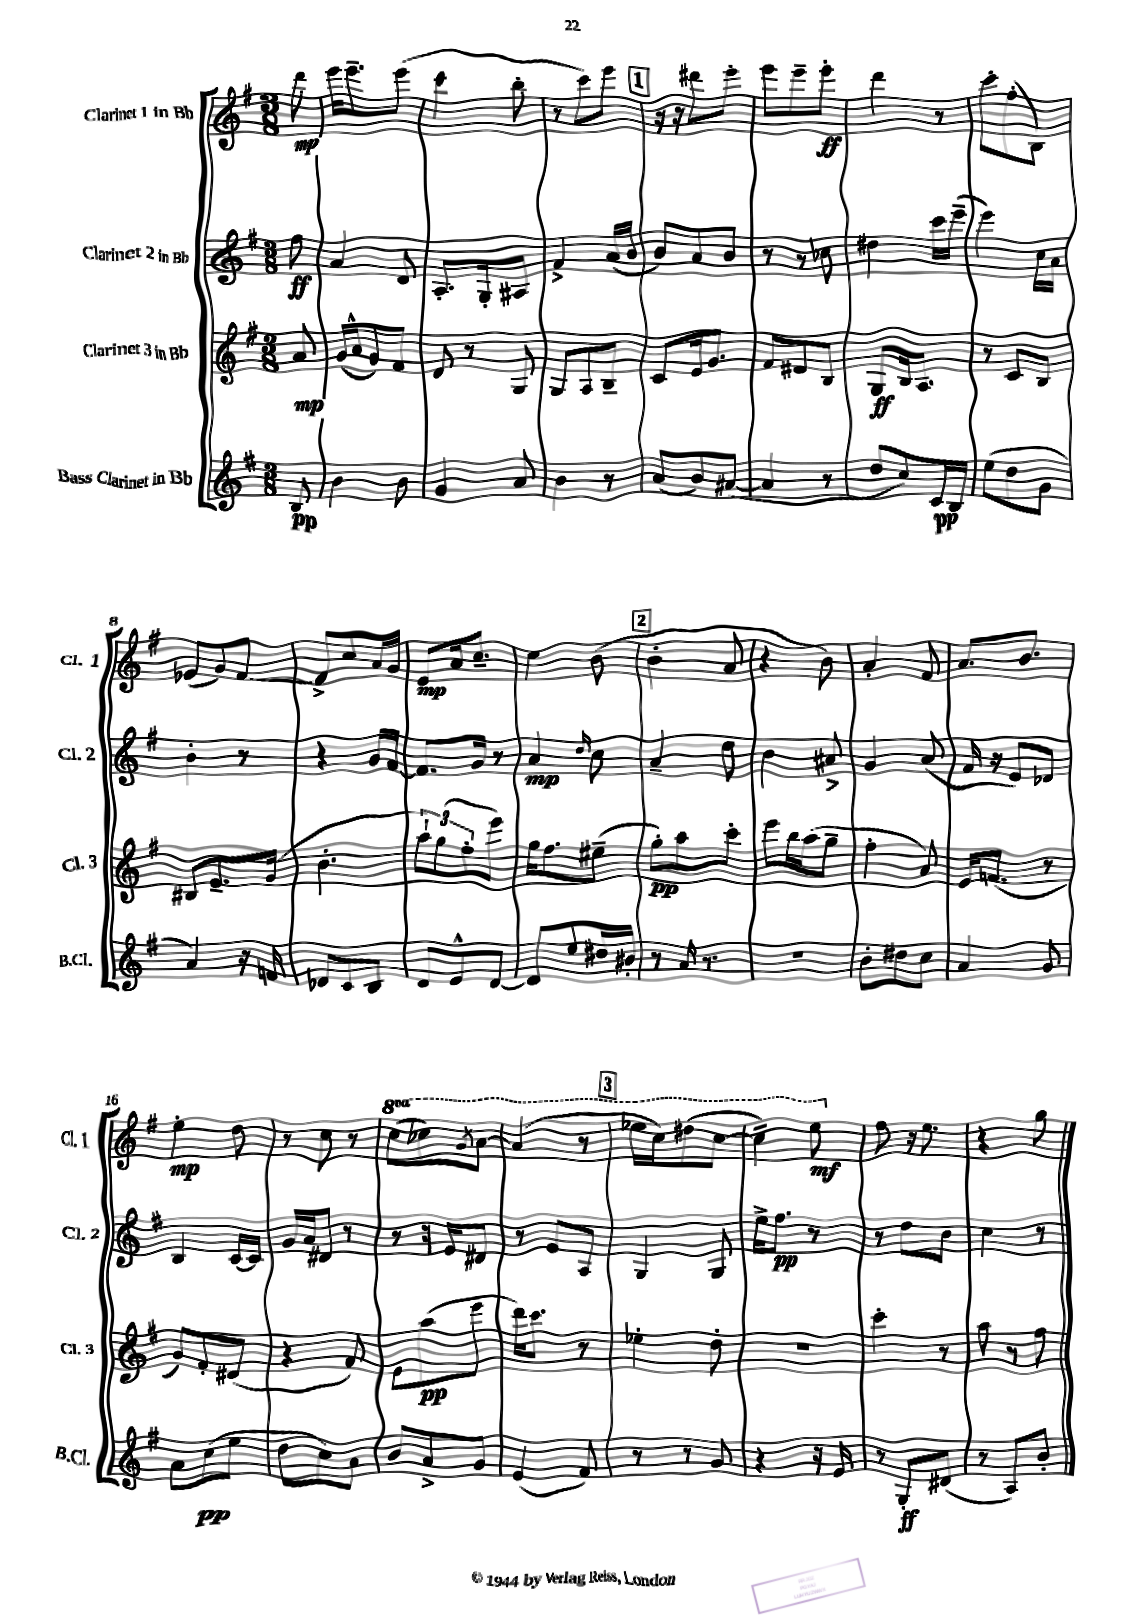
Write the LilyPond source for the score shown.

<<
\new StaffGroup <<
\new Staff = "s0" \with { instrumentName = "Clarinet 1 in Bb" shortInstrumentName = "Cl. 1" } {
    \clef treble \key g \major \numericTimeSignature \time 3/8 \set Staff.ottavationMarkups = #ottavation-simple-ordinals \partial 8
    d'''8\mp |
    e'''16 e'''8.-- e'''8( |
    c'''4 b''8-. |
    r8 c'''8) e'''8 |
    \mark \markup { \box "1" } r16 r16 dis'''8 e'''8-. |
    e'''8 e'''8-- e'''8-.\ff |
    d'''4 r8 |
    c'''8-. fis''8-.( b8) |
    ees'8( g'8) fis'8~ |
    fis'8-> c''8 a'16 g'16 |
    e'8\mp a'16 c''8.-- |
    e''4 b'8( |
    \mark \markup { \box "2" } b'4-. a'8 |
    r4 b'8) |
    a'4-. fis'8 |
    a'8. b'8. |
    e''4-.\mp d''8 |
    r8 c''8 r8 |
    \ottava #1 c'''8( ces'''8) \acciaccatura { g''8 } a''8~ |
    a''4( r8 |
    \mark \markup { \box "3" } ees'''16 c'''16) dis'''8( c'''8~ |
    c'''4--) e'''8\mf \ottava #0 |
    fis''8 r16 e''8. |
    r4 g''8 \bar "|." |
}
\new Staff = "s1" \with { instrumentName = "Clarinet 2 in Bb" shortInstrumentName = "Cl. 2" } {
    \clef treble \key g \major \numericTimeSignature \time 3/8 \partial 8
    fis''8\ff |
    a'4 d'8 |
    a8.-. g16-. ais8 |
    fis'4-> a'16( b'16 |
    \mark \markup { \box "1" } b'8) a'8 b'8 |
    r8 r8 ces''8 |
    dis''4 c'''16 e'''16--( |
    e'''4) c''16 a'16 |
    b'4-. r8 |
    r4 g'16 fis'16~ |
    fis'8. g'16 r8 |
    a'4\mp \grace { d''16 } c''8 |
    \mark \markup { \box "2" } a'4-- d''8 |
    b'4 ais'8-> |
    g'4 a'8( |
    fis'16 r16 e'8) des'8 |
    b4 c'16~ c'16 |
    g'16 a'16 dis'8 r8 |
    r8 r16 e'16 dis'8 |
    r8 e'8 a8 |
    \mark \markup { \box "3" } g4 g8 |
    e''16-> fis''8.\pp r8 |
    r8 d''8 b'8 |
    c''4 r8 \bar "|." |
}
\new Staff = "s2" \with { instrumentName = "Clarinet 3 in Bb" shortInstrumentName = "Cl. 3" } {
    \clef treble \key g \major \numericTimeSignature \time 3/8 \partial 8
    a'8\mp |
    g'16( a'16-^ g'8) fis'8 |
    d'8 r8 g8 |
    g8 a8 b8-- |
    \mark \markup { \box "1" } c'8 e'16 g'8. |
    fis'8 dis'8 b8 |
    g8\ff b16 a8. |
    r8 c'8 b8 |
    bis8 e'8.-- g'16( |
    b'4.-. |
    \tuplet 3/2 { a''8-!) g''8( fis''8-. } e'''8) |
    g''16 fis''8. eis''8--( |
    \mark \markup { \box "2" } g''8-.\pp) a''8 c'''8-. |
    e'''8 b''16 a''16( g''8-- |
    fis''4-. a'8) |
    e'16 f'8.( r8 |
    g'8) fis'8-. dis'8( |
    r4 fis'8) |
    e'8 a''8\pp( e'''8 |
    d'''16) c'''8. r8 |
    \mark \markup { \box "3" } ees''4-. d''8-. |
    R4. |
    c'''4-. r8 |
    a''8 r8 fis''8 \bar "|." |
}
\new Staff = "s3" \with { instrumentName = "Bass Clarinet in Bb" shortInstrumentName = "B.Cl." } {
    \clef treble \key g \major \numericTimeSignature \time 3/8 \partial 8
    b8\pp |
    b'4 b'8 |
    g'4 a'8 |
    b'4 r8 |
    \mark \markup { \box "1" } a'8( b'8) ais'8~( |
    ais'4 r8 |
    d''8 c''8) c'16\pp b16 |
    e''8( d''8 g'8 |
    a'4) r16 f'16 |
    des'8 c'8 b8 |
    d'8 e'8-^ d'8~ |
    d'8 e''8 dis''16 bis'16-. |
    \mark \markup { \box "2" } r8 a'16 r8. |
    R4. |
    b'8-. dis''8 c''8 |
    a'4 g'8 |
    a'8 c''8\pp( e''8 |
    d''8 c''8) a'8 |
    b'8 a'8-> g'8 |
    e'4( fis'8) |
    \mark \markup { \box "3" } r8 r8 g'8 |
    r4 r16 e'16 |
    r8 g8-.\ff dis'8( |
    r8 a8) b'8-. \bar "|." |
}
>>
>>
